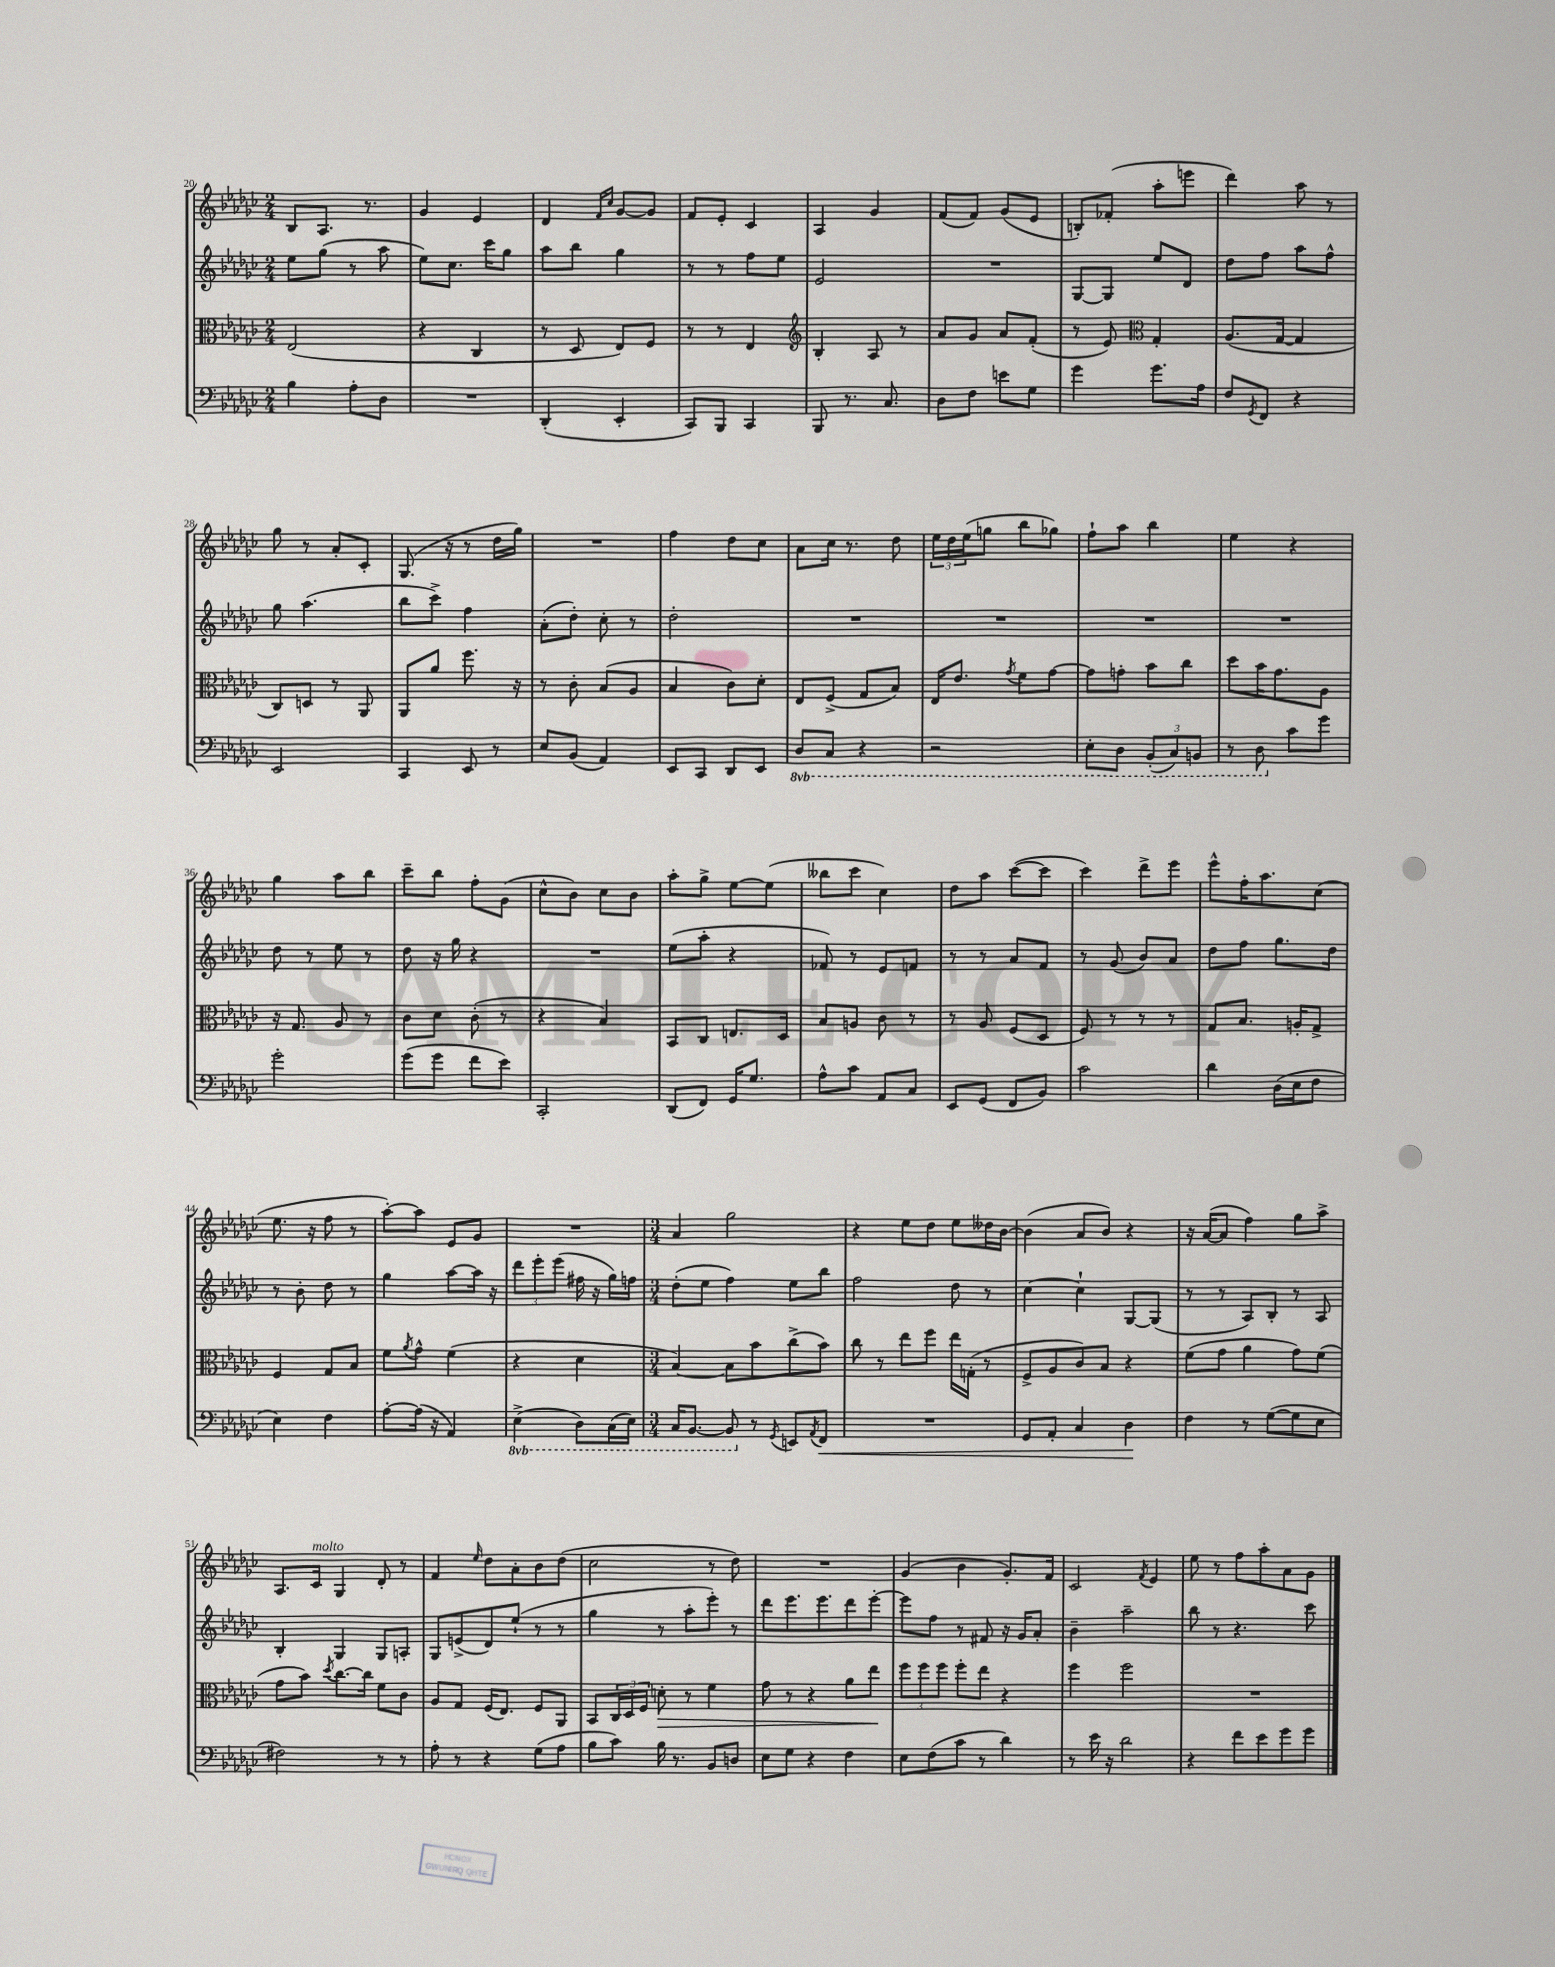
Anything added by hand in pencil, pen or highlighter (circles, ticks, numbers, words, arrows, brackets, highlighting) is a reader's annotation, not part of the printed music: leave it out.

**kern	**dynam	**kern	**dynam	**kern	**kern
*part4	*part4	*part3	*part3	*part2	*part1
*staff4	*staff4	*staff3	*staff3	*staff2	*staff1
*clefF4	*	*clefC3	*	*clefG2	*clefG2
*k[b-e-a-d-g-c-]	*	*k[b-e-a-d-g-c-]	*	*k[b-e-a-d-g-c-]	*k[b-e-a-d-g-c-]
*M2/4	*	*M2/4	*	*M2/4	*M2/4
=20	=20	=20	=20	=20	=20
4B-\	.	(2E-/	.	8ee-\L	8B-/L
.	.	.	.	(8gg-\J	8.A-/J
8A-'\L	.	.	.	8r	.
.	.	.	.	.	8.r
8D-\J	.	.	.	8aa-\	.
=21	=21	=21	=21	=21	=21
2r	.	4r	.	8ee-\L)	4g-/
.	.	.	.	8.cc-\J	.
.	.	4C-/	.	.	4e-/
.	.	.	.	16ccc-\KL	.
.	.	.	.	8gg-\J	.
=22	=22	=22	=22	=22	=22
(4DD-'/	.	8r	.	8aa-\L	4d-/
.	.	8D-/	.	8bb-\J	.
.	.	.	.	.	16qqf/LL
.	.	.	.	.	16qqcc-/JJ
4EE-'/	.	8E-/L)	.	4gg-\	[8g-/L
.	.	8F/J	.	.	8g-/J]
=23	=23	=23	=23	=23	=23
8CC-/L)	.	8r	.	8r	8f/L
8BBB-/J	.	8r	.	8r	8e-'/J
4CC-/	.	4E-/	.	8ff\L	4c-/
.	.	.	.	8ee-\J	.
=24	=24	=24	=24	=24	=24
*	*	*clefG2	*	*	*
8BBB-/	.	4B-'/	.	2e-/	4A-/
8.r	.	.	.	.	.
.	.	8A-/	.	.	4g-/
8.C-/	.	.	.	.	.
.	.	8r	.	.	.
=25	=25	=25	=25	=25	=25
8D-\L	.	8a-/L	.	2r	(8f/L
8F\J	.	8g-/J	.	.	8f/J)
8en\L	.	8a-/L	.	.	(8g-/L
8G-\J	.	(8f'/J	.	.	8e-/J
=26	=26	=26	=26	=26	=26
4g-\	.	8r	.	[8G-/L	8Bn'/L)
.	.	8e-/)	.	8G-/J]	(8f-X'/J
*	*	*clefC3	*	*	*
8.g-\L	.	4G-'/	.	8ee-/L	8aa-'\L
.	.	.	.	8d-/J	8eeen\J
16A-\Jk	.	.	.	.	.
=27	=27	=27	=27	=27	=27
8F/L	.	(8.A-/L	.	8dd-\L	4ddd-\)
8qGG-/	.	.	.	.	.
8FF/J	.	.	.	8ff\J	.
.	.	[16G-/Jk	.	.	.
4r	.	4G-/]	.	8aa-\L	8aa-\
.	.	.	.	8ff^^\J	8r
!!LO:LB:g=z
=28	=28	=28	=28	=28	=28
2EE-/	.	8C-/L)	.	8gg-\	8gg-\
.	.	8Dn/J	.	(4.aa-\	8r
.	.	8r	.	.	8a-'/L
.	.	8AA-/	.	.	8c-'/J
=29	=29	=29	=29	=29	=29
4CC-/	.	8AA-/L	.	8bb-\L	(8.G-/
.	.	8a-/J	.	8ccc-^\J)	.
.	.	.	.	.	16r
8EE-/	.	8.ff\	.	4ff\	8r
8r	.	.	.	.	16dd-\LL
.	.	16r	.	.	16gg-\JJ)
=30	=30	=30	=30	=30	=30
8E-/L	.	8r	.	(8a-'\L	2r
(8BB-/J	.	8c-'\	.	8dd-'\J)	.
4AA-/)	.	(8B-/L	.	8cc-'\	.
.	.	8A-/J	.	8r	.
=31	=31	=31	=31	=31	=31
8EE-/L	.	4B-/	.	2dd-'\	4ff\
8CC-/J	.	.	.	.	.
8DD-/L	.	8c-\L)	.	.	8dd-\L
8EE-/J	.	8d-'\J	.	.	8cc-\J
=32	=32	=32	=32	=32	=32
*8ba	*	*	*	*	*
8DD-/L	.	8E-/L	.	2r	8a-\L
8CC-/J	.	(8F^/J	.	.	16cc-\Jk
.	.	.	.	.	8.r
4r	.	8G-/L	.	.	.
.	.	8B-/J)	.	.	8dd-\
=33	=33	=33	=33	=33	=33
2r	.	16E-/KL	.	2r	24ee-\LL
.	.	.	.	.	24dd-\
.	.	8.e-/J	.	.	.
.	.	.	.	.	(24ee-\J
.	.	.	.	.	8ggn\J
.	.	8qg-/	.	.	.
.	.	8f\L	.	.	8bb-\L
.	.	[8g-\J	.	.	8gg-X\J)
=34	=34	=34	=34	=34	=34
8EE-'\L	.	8g-\L]	.	2r	8ff`\L
8DD-\J	.	8gn'\J	.	.	8aa-\J
(12BBB-'/L	.	8b-\L	.	.	4bb-\
12CC-/)	.	.	.	.	.
.	.	8cc-\J	.	.	.
12BBBn/J	.	.	.	.	.
=35	=35	=35	=35	=35	=35
8r	.	8dd-\L	.	2r	4ee-\
8DD-\	.	16b-\K	.	.	.
.	.	8.g-\	.	.	.
*X8ba	*	*	*	*	*
8c-\L	.	.	.	.	4r
8g-\J	.	8A-\J	.	.	.
!!LO:LB:g=z
=36	=36	=36	=36	=36	=36
2g-'\	.	16r	.	8dd-\	4gg-\
.	.	8.G-/	.	.	.
.	.	.	.	8r	.
.	.	8A-/	.	8ee-\	8aa-\L
.	.	8r	.	8r	8bb-\J
=37	=37	=37	=37	=37	=37
(8g-\L	.	8c-\L	.	8dd-\	8ccc-~\L
8g-\J	.	8d-\J	.	16r	8bb-\J
.	.	.	.	16gg-\	.
8f\L	.	(8c-'\	.	4r	8ff'\L
8e-\J)	.	8r	.	.	(8g-\J
=38	=38	=38	=38	=38	=38
2CC-'/	.	4r	.	2r	8cc-^^\L
.	.	.	.	.	8b-\J)
.	.	4B-/)	.	.	8cc-\L
.	.	.	.	.	8b-\J
=39	=39	=39	=39	=39	=39
(8DD-/L	.	8BB-/L	.	(8ee-\L	8aa-'\L
8FF/J)	.	8C-/J	.	8aa-'\J	8gg-^\J
16GG-/KL	.	8.En/L	.	4r	[8ee-\L
8.G-/J	.	.	.	.	.
.	.	.	.	.	(8ee-\J]
.	.	16D-/Jk	.	.	.
=40	=40	=40	=40	=40	=40
8A-^^\L	.	8B-/L	.	8f-X/)	8bb--X\L
8c-\J	.	8An/J	.	8r	8ccc-\J
8AA-/L	.	8c-\	.	8e-/L	4cc-\)
8C-/J	.	8r	.	8fn/J	.
=41	=41	=41	=41	=41	=41
8EE-/L	.	8r	.	8r	8dd-\L
(8GG-/J	.	8A-/	.	8r	8aa-\J
8FF/L	.	(8F/L	.	8a-/L	([8ccc-\L
8BB-/J)	.	8D-/J	.	8f/J	8ccc-\J]
=42	=42	=42	=42	=42	=42
2c-\	.	8F/)	.	8r	4ccc-\)
.	.	8r	.	(8g-/	.
.	.	8r	.	8b-/L)	8ddd-^\L
.	.	8r	.	8a-/J	8eee-\J
=43	=43	=43	=43	=43	=43
4d-\	.	8G-/L	.	8dd-\L	8eee-^^\L
.	.	8.B-/J	.	8ff\J	16ff'\K
.	.	.	.	.	8.aa-\
(16D-\LL	.	.	.	8.gg-\L	.
16E-\J	.	16An'/KL	.	.	.
8F\J	.	8G-^/J	.	.	(8cc-\J
.	.	.	.	16dd-\Jk	.
!!LO:LB:g=z
=44	=44	=44	=44	=44	=44
4E-\)	.	4F/	.	8r	8.ee-\
.	.	.	.	8b-'\	.
.	.	.	.	.	16r
4F\	.	8G-/L	.	8dd-\	8ff\
.	.	8B-/J	.	8r	8r
=45	=45	=45	=45	=45	=45
[8A-'\L	.	8f\L	.	4gg-\	[8aa-'\L)
.	.	8qa-/	.	.	.
(16A-\Jk]	.	8g-^^\J	.	.	8aa-\J]
16r	.	.	.	.	.
4AA-/)	.	(4f\	.	[8aa-\L	8e-/L
.	.	.	.	16aa-\Jk]	8g-/J
.	.	.	.	16r	.
=46	=46	=46	=46	=46	=46
*8ba	*	*	*	*	*
(4EE-^\	.	4r	.	12ddd-\L	2r
.	.	.	.	12eee-'\	.
.	.	.	.	(12eee-\J	.
8DD-\L)	.	4d-\	.	16ff#X\	.
.	.	.	.	16r	.
(16CC-\L	.	.	.	16gg-\LL)	.
16EE-\JJ)	.	.	.	16ffn\JJ	.
=47	=47	=47	=47	=47	=47
*M3/4	*	*M3/4	*	*M3/4	*M3/4
16CC-/KL	.	[4B-/)	.	(8dd-'\L	4a-/
[8.BBB-/J	.	.	.	.	.
.	.	.	.	8ee-\J	.
8BBB-/]	.	8B-\L]	.	4ff\)	2gg-\
*X8ba	*	*	*	*	*
8r	.	8b-\	.	.	.
8qGG-/	.	.	.	.	.
8EEn/L	.	(8cc-^\	.	8ee-\L	.
8qAA-/	.	.	.	.	.
!	!LO:HP:b	!	!	!	!
8FF/J	<	8b-\J)	.	8bb-\J	.
=48	=48	=48	=48	=48	=48
2.r	.	8cc-\	.	2ff\	4r
.	.	8r	.	.	.
.	.	8ee-\L	.	.	8ee-\L
.	.	8ff\J	.	.	8dd-\J
.	.	16ee-\LL	.	8dd-\	8ee-\L
.	.	(16Gn'\JJ	.	.	.
.	.	8r	.	8r	16dd--X\L
.	.	.	.	.	[16b-\JJ
=49	=49	=49	=49	=49	=49
8GG-/L	.	8F^/L	.	[4cc-\	(4b-\]
8AA-'/J	.	8A-/	.	.	.
4C-/	.	8c-/)	.	4cc-`\]	8a-/L
.	.	8B-/J	.	.	8b-/J)
4D-\	.	4r	.	[8G-/L	4r
.	.	.	.	(8G-/J]	.
.	[	.	.	.	.
=50	=50	=50	=50	=50	=50
4F\	.	(8f\L	.	8r	16r
.	.	.	.	.	([16a-/KL
.	.	8g-\J	.	8r	8a-/J]
8r	.	4a-\	.	8A-/L)	4ff\)
([8G-\L	.	.	.	8B-'/J	.
8G-\]	.	8g-\L)	.	8r	8gg-\L
8E-\J	.	(8f\J	.	8A-/	8aa-^\J
!!LO:LB:g=z
=51	=51	=51	=51	=51	=51
2F#X\)	.	8g-\L	.	4B-'/	8.A-/L
.	.	8b-\J)	.	.	.
!	!	!	!	!	!LO:TX:a:i:t=molto
.	.	.	.	.	16c-/Jk
.	.	8qdd-/	.	.	.
.	.	[8.cc-\L	.	4G-/	4G-/
.	.	16cc-\Jk]	.	.	.
8r	.	8f\L	.	8G-/L	8d-'/
8r	.	8c-\J	.	8An'/J	8r
=52	=52	=52	=52	=52	=52
8A-'\	.	8A-/L	.	8G-/L	4f/
8r	.	8G-/J	.	(8en^/	.
.	.	.	.	.	16qqee-/
4r	.	(16F/KL	.	8d-/)	8dd-\L
.	.	8.E-/J)	.	.	.
.	.	.	.	(8ee-`/J	8a-'\
(8G-\L	.	8F/L	.	8r	8b-\
8A-\J	.	8AA-/J	.	8r	(8dd-\J
=53	=53	=53	=53	=53	=53
8B-\L	.	8BB-/L	.	4gg-\	2cc-\
8c-\J)	.	24C-/L	.	.	.
.	.	24D-/	.	.	.
.	.	24F/JJ	.	.	.
!	!	!	!LO:HP:b	!	!
16B-\	.	8dn'\	>	8r	.
8.r	.	.	.	.	.
.	.	8r	.	8aa-'\L	.
8BB-/L	.	4f\	.	8eee-'\J)	8r
8Dn/J	.	.	.	8r	8dd-\)
=54	=54	=54	=54	=54	=54
8E-\L	.	8g-\	.	8ddd-\L	2.r
8G-\J	.	8r	.	8.eee-\	.
4r	.	4r	.	.	.
.	.	.	.	8.eee-\	.
4F\	.	8a-\L	.	8ddd-\	.
.	.	8ee-\J	.	[8eee-'\J	.
.	.	.	]	.	.
=55	=55	=55	=55	=55	=55
8E-\L	.	12ff\L	.	8eee-\L]	(4g-/
.	.	12ff\	.	.	.
(8F\	.	.	.	8ff\J	.
.	.	12ff\J	.	.	.
8c-\J	.	8ff'\L	.	8r	4b-\
8r	.	8ee-\J	.	8f#X/	.
4d-\)	.	4r	.	16r	8.g-'/L)
.	.	.	.	16g-/KL	.
.	.	.	.	8a-'/J	.
.	.	.	.	.	16f/Jk
=56	=56	=56	=56	=56	=56
8r	.	4ff\	.	4b-~\	2c-/
16e-\	.	.	.	.	.
16r	.	.	.	.	.
2d-\	.	2ff\	.	2aa-~\	.
.	.	.	.	.	8qf/
.	.	.	.	.	4e-/
=57	=57	=57	=57	=57	=57
4r	.	2.r	.	8bb-\	8ee-\
.	.	.	.	8r	8r
8f\L	.	.	.	4.r	8ff\L
8e-\	.	.	.	.	8aa-'\
8g-\	.	.	.	.	8a-\
8g-\J	.	.	.	8ccc-\	8g-\J
==	==	==	==	==	==
*-	*-	*-	*-	*-	*-
